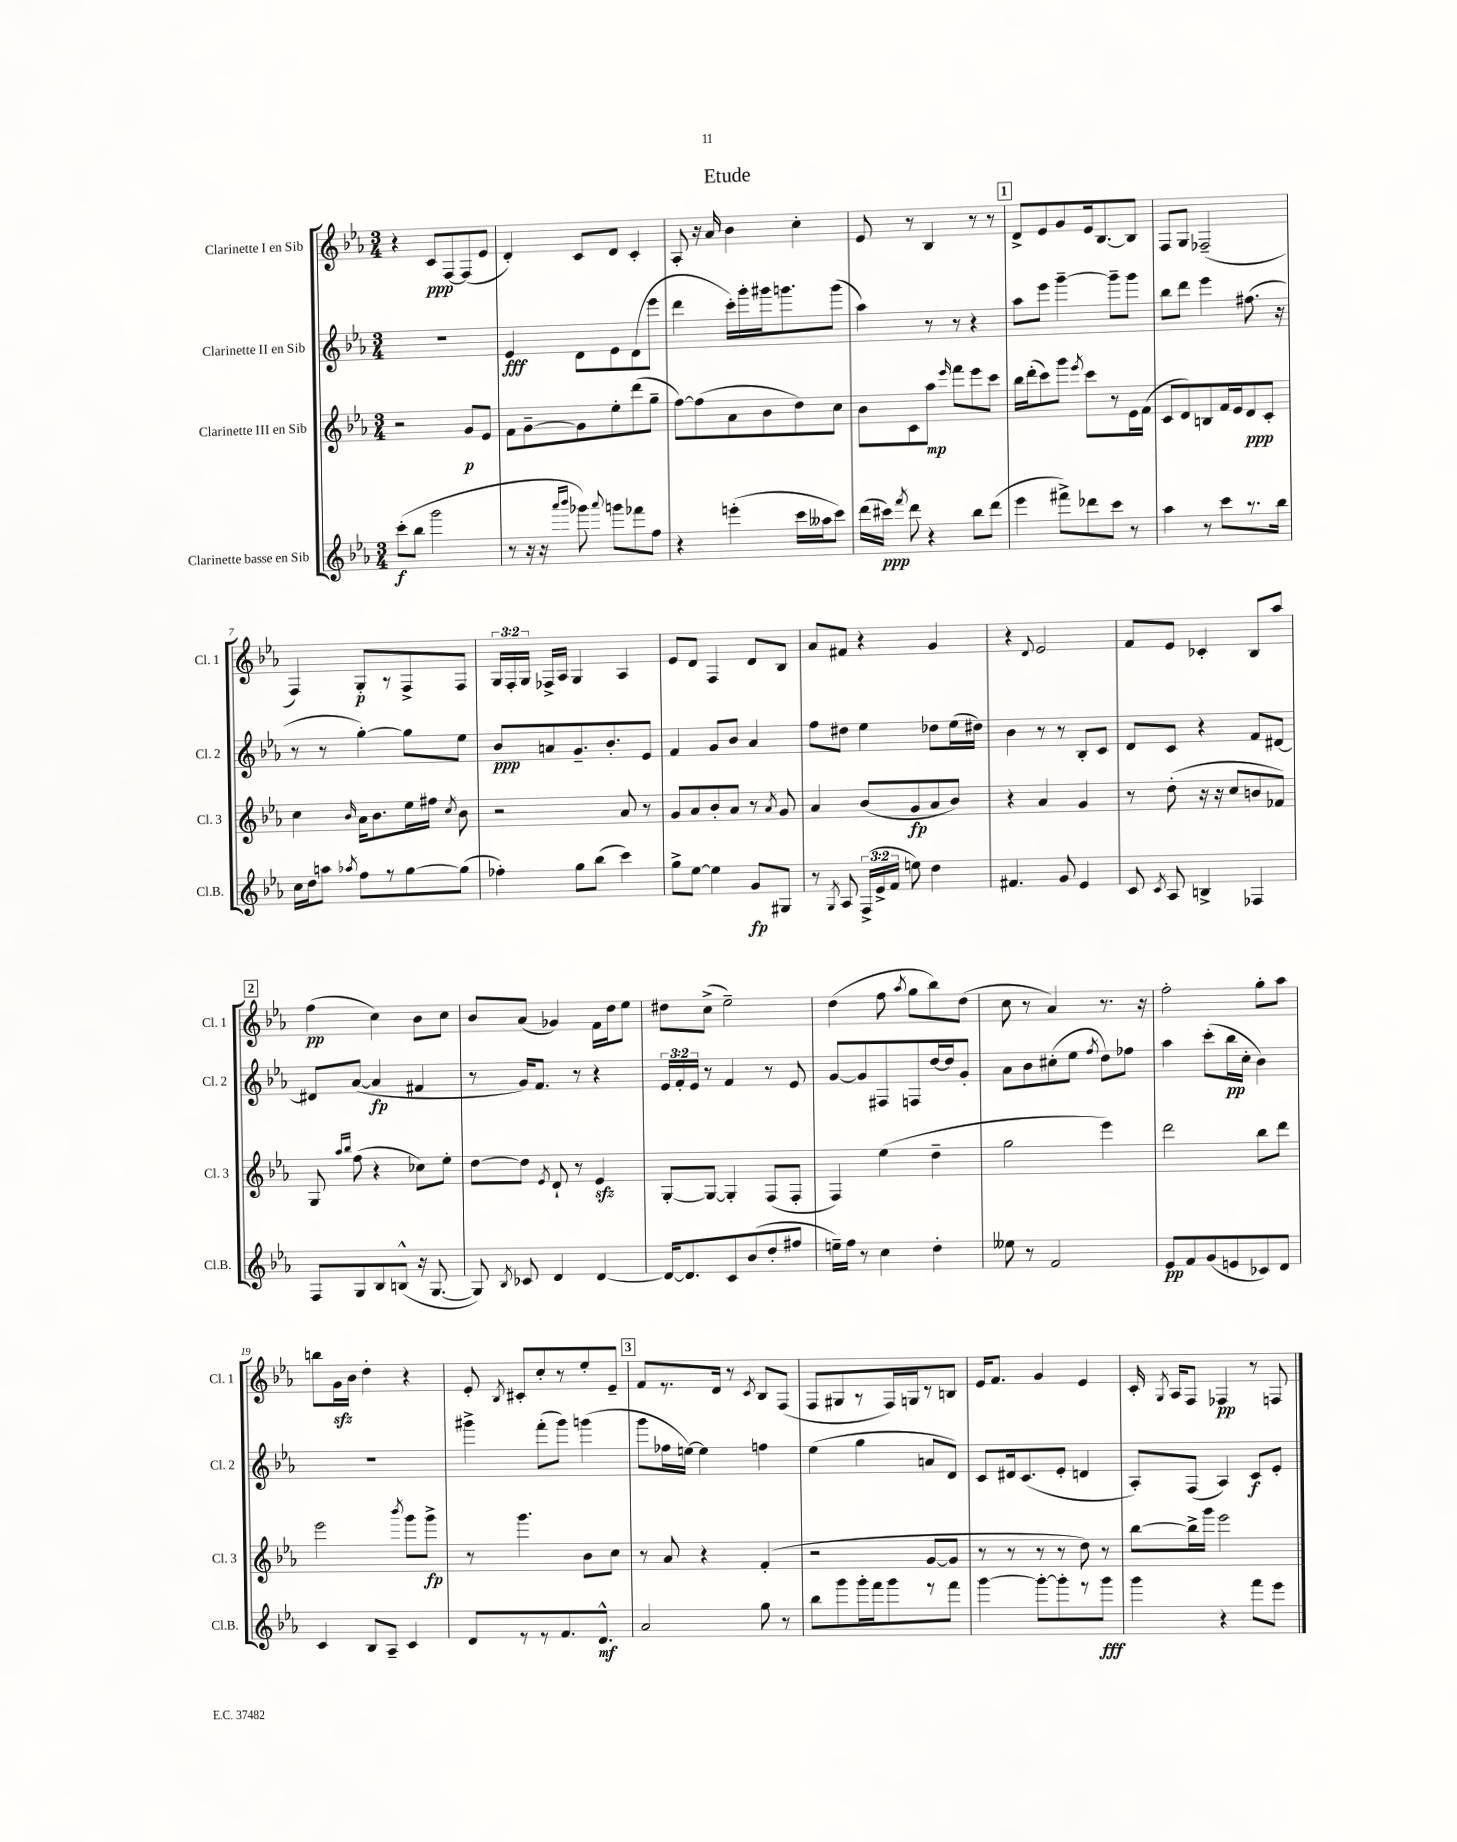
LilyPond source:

\header { title = "Etude" }
<<
\new StaffGroup <<
\new Staff = "s0" \with { instrumentName = "Clarinette I en Sib" shortInstrumentName = "Cl. 1" } {
    \clef treble \key ees \major \numericTimeSignature \time 3/4 \override Staff.TupletNumber.text = #tuplet-number::calc-fraction-text
    \autoBeamOff r4 c'8[\ppp f8~ f8( ees'8] |
    d'4-.) c'8[ d'8] c'4-. |
    aes8-. r16 aes'16 bes'4 c''4-. |
    ees'8 r8 bes4 r8 r8 |
    \mark \markup { \box "1" } d'8[-> ees'8 g'8 ees'16 bes8.~ bes8] |
    f8[ g8] fes2--( |
    f4) g8[-.\p r8 f8-> f8] |
    \tuplet 3/2 { g16[ f16-. g16] } fes16[-> aes16] g4 aes4 |
    ees'8[ d'8] f4 d'8[ bes8] |
    aes'8[ fis'8] r4 g'4 |
    r4 \appoggiatura { d'8 } ees'2 |
    f'8[ ees'8] ces'4-. bes8[ aes''8] |
    \mark \markup { \box "2" } f''4\pp( c''4) bes'8[ c''8] |
    bes'8[ aes'8]( ges'4) f'16[ d''16 ees''8] |
    dis''8[ c''8]->( ees''2--) |
    d''4( f''8 \acciaccatura { aes''8 } g''8[ bes''8) d''8]( |
    c''8 r8 aes'4) r8. r16 |
    f''2-. g''8[-. aes''8] |
    b''8[ g'16\sfz bes'16] d''4-. r4 |
    ees'8-. \acciaccatura { bes8 } cis'8[-. c''8-. r8 ees''8-. ees'8]-- |
    \mark \markup { \box "3" } f'8[ r8. d'16] r8 \acciaccatura { c'8 } bes8[ f8]( |
    f8[ gis8 r8 f16) g16 r8 b8] |
    ees'16[ f'8.] g'4 ees'4 |
    c'16-. \acciaccatura { g8 } aes16[ f8] fes4\pp r8 f8 \bar "|." |
}
\new Staff = "s1" \with { instrumentName = "Clarinette II en Sib" shortInstrumentName = "Cl. 2" } {
    \clef treble \key ees \major \numericTimeSignature \time 3/4 \override Staff.TupletNumber.text = #tuplet-number::calc-fraction-text
    \autoBeamOff R2. |
    ees'4\fff d'8[ ees'8 d'8( ees'''8] |
    d'''4 c'''16[-.) g'''16-. gis'''16 g'''8. g'''8]( |
    aes''4) r8 r8 r4 |
    \mark \markup { \box "1" } aes''8[ ees'''8] g'''4~-- g'''8[-- g'''8] |
    bes''8[ d'''8] ees'''4 fis''8.( r16 |
    r8 r8 g''4~-.) g''8[ ees''8] |
    bes'8[\ppp a'8 g'8.-- bes'8.-. ees'8] |
    f'4 g'8[ bes'8] aes'4 |
    f''8[ dis''8] ees''4 des''8[ ees''16( dis''16]) |
    bes'4 r8 r8 bes8[-. c'8] |
    d'8[ c'8] r4 f'8[ dis'8]~ |
    \mark \markup { \box "2" } dis'8[ aes'8]~( aes'4\fp fis'4 |
    r8 g'16[) f'8.] r8 r4 |
    \tuplet 3/2 { ees'16[ f'16-. ees'16] } r8 f'4 r8 ees'8 |
    g'8[~ g'8 fis8 f8 d''16~ d''16 g'8]-. |
    aes'8[ bes'8 cis''8-.( ees''8] \acciaccatura { f''8 } d''8[) fes''8] |
    aes''4 c'''8[-.( bes''16\pp c''16]-. bes'4) |
    R2. |
    gis'''4-> f'''8[-.( gis'''8]) g'''4( |
    \mark \markup { \box "3" } g'''8[ fes''16 e''16]~) e''4 f''4 |
    ees''4( g''4 a'8[ d'8]) |
    c'8[ dis'16 c'8.( ees'8]-. d'4 |
    aes8[-.) f8]( aes4) c'8[\f ees'8]-. \bar "|." |
}
\new Staff = "s2" \with { instrumentName = "Clarinette III en Sib" shortInstrumentName = "Cl. 3" } {
    \clef treble \key ees \major \numericTimeSignature \time 3/4
    \autoBeamOff r2 g'8[\p ees'8] |
    f'8[ g'8~-- g'8 ees''8-. d'''8( g''8]-- |
    f''8[~) f''8( aes'8 bes'8 d''8) c''8] |
    bes'8[ c'8 aes''8]\mp \grace { ees'''16 } f'''8[ ees'''8 c'''8] |
    \mark \markup { \box "1" } bes''16[ d'''16-.( c'''8) g'''8] \acciaccatura { ees'''8 } c'''8[ r8 ees'16 f'16]( |
    c'8[ d'8) b8 f'16 ees'16 d'8\ppp c'8]-. |
    c''4 \grace { bes'16 } aes'16[ bes'8. ees''16 fis''16] \acciaccatura { c''8 } bes'8 |
    r2 aes'8 r8 |
    g'8[ aes'8 bes'8-. aes'8] r8 \acciaccatura { aes'8 } g'8 |
    aes'4 bes'8[( g'8\fp aes'8 bes'8]) |
    r4 aes'4 g'4 |
    r8 d''8-.( r16 r16 c''8[ b'8 fes'8]) |
    \mark \markup { \box "2" } g8 \grace { aes''16[ bes''16] } f''8( r4 ces''8[) ees''8]-. |
    d''8[~ d''8] \acciaccatura { ees'8 } d'8-! r8 ees'4\sfz |
    g8[~-. g8]~ g4-. f8[( f8]-. |
    f4) ees''4( d''4-- |
    g''2 ees'''4) |
    d'''2 bes''8[ d'''8] |
    ees'''2 \acciaccatura { bes'''8 } g'''8[ g'''8]->\fp |
    r8 g'''4. bes'8[ c''8] |
    \mark \markup { \box "3" } r8 aes'8 r4 f'4-.( |
    r2 g'8[~ g'8] |
    r8 r8 r8 r8 d''8) r8 |
    bes''8[~ bes''16-> g'''16] ees'''2 \bar "|." |
}
\new Staff = "s3" \with { instrumentName = "Clarinette basse en Sib" shortInstrumentName = "Cl.B." } {
    \clef treble \key ees \major \numericTimeSignature \time 3/4 \override Staff.TupletNumber.text = #tuplet-number::calc-fraction-text
    \autoBeamOff c'''8[-.\f( bes''8] g'''2 |
    r8 r16 r16 \grace { aes'''16[ bes'''16] } ges'''8) \appoggiatura { aes'''8 } g'''8[ fes'''8 f''8] |
    r4 e'''4-.( c'''16[ aeses''16 c'''8]) |
    d'''16[( cis'''16]\ppp) \acciaccatura { f'''8 } d'''8 r4 bes''8[ d'''8]( |
    \mark \markup { \box "1" } ees'''4 fis'''8[->) des'''8 c'''8] r8 |
    aes''4 r8 c'''8[ r8. bes''16] |
    c''16[ d''16 a''8] \acciaccatura { aes''8 } f''8[ r8 g''8~ g''8]( |
    fes''4-.) g''8[ bes''8]( c'''4) |
    g''8[-> ees''8]~ ees''4 g'8[\fp gis8] |
    r8 \acciaccatura { g8 } aes8 \tuplet 3/2 { f16[->( ees'16-> f'16] } e''8) d''4 |
    fis'4. g'8 ees'4 |
    c'8 \acciaccatura { c'8 } aes8 b4-> fes4 |
    \mark \markup { \box "2" } f8[ g8 bes8 b8]-^( r16 g8.~ |
    g8) \acciaccatura { bes8 } ces'8 d'4 d'4~ |
    d'16[~ d'8. c'8 bes'8( d''8-. fis''8] |
    e''16[--) f''16] r8 c''4 d''4-. |
    eeses''8 r8 f'2 |
    ees'8[\pp f'8 g'8( e'8 ces'8) d'8] |
    c'4 bes8[ aes8]-- c'4 |
    d'8[ r8 r8 f'8. d'8.]-^\mf |
    \mark \markup { \box "3" } aes'2 g''8 r8 |
    bes''8[ g'''8 g'''16-. f'''16 g'''8 r8 f'''8] |
    g'''4~ g'''8[~-. g'''8-. r8 g'''8]\fff |
    g'''4 r4 f'''8[ ees'''8] \bar "|." |
}
>>
>>
